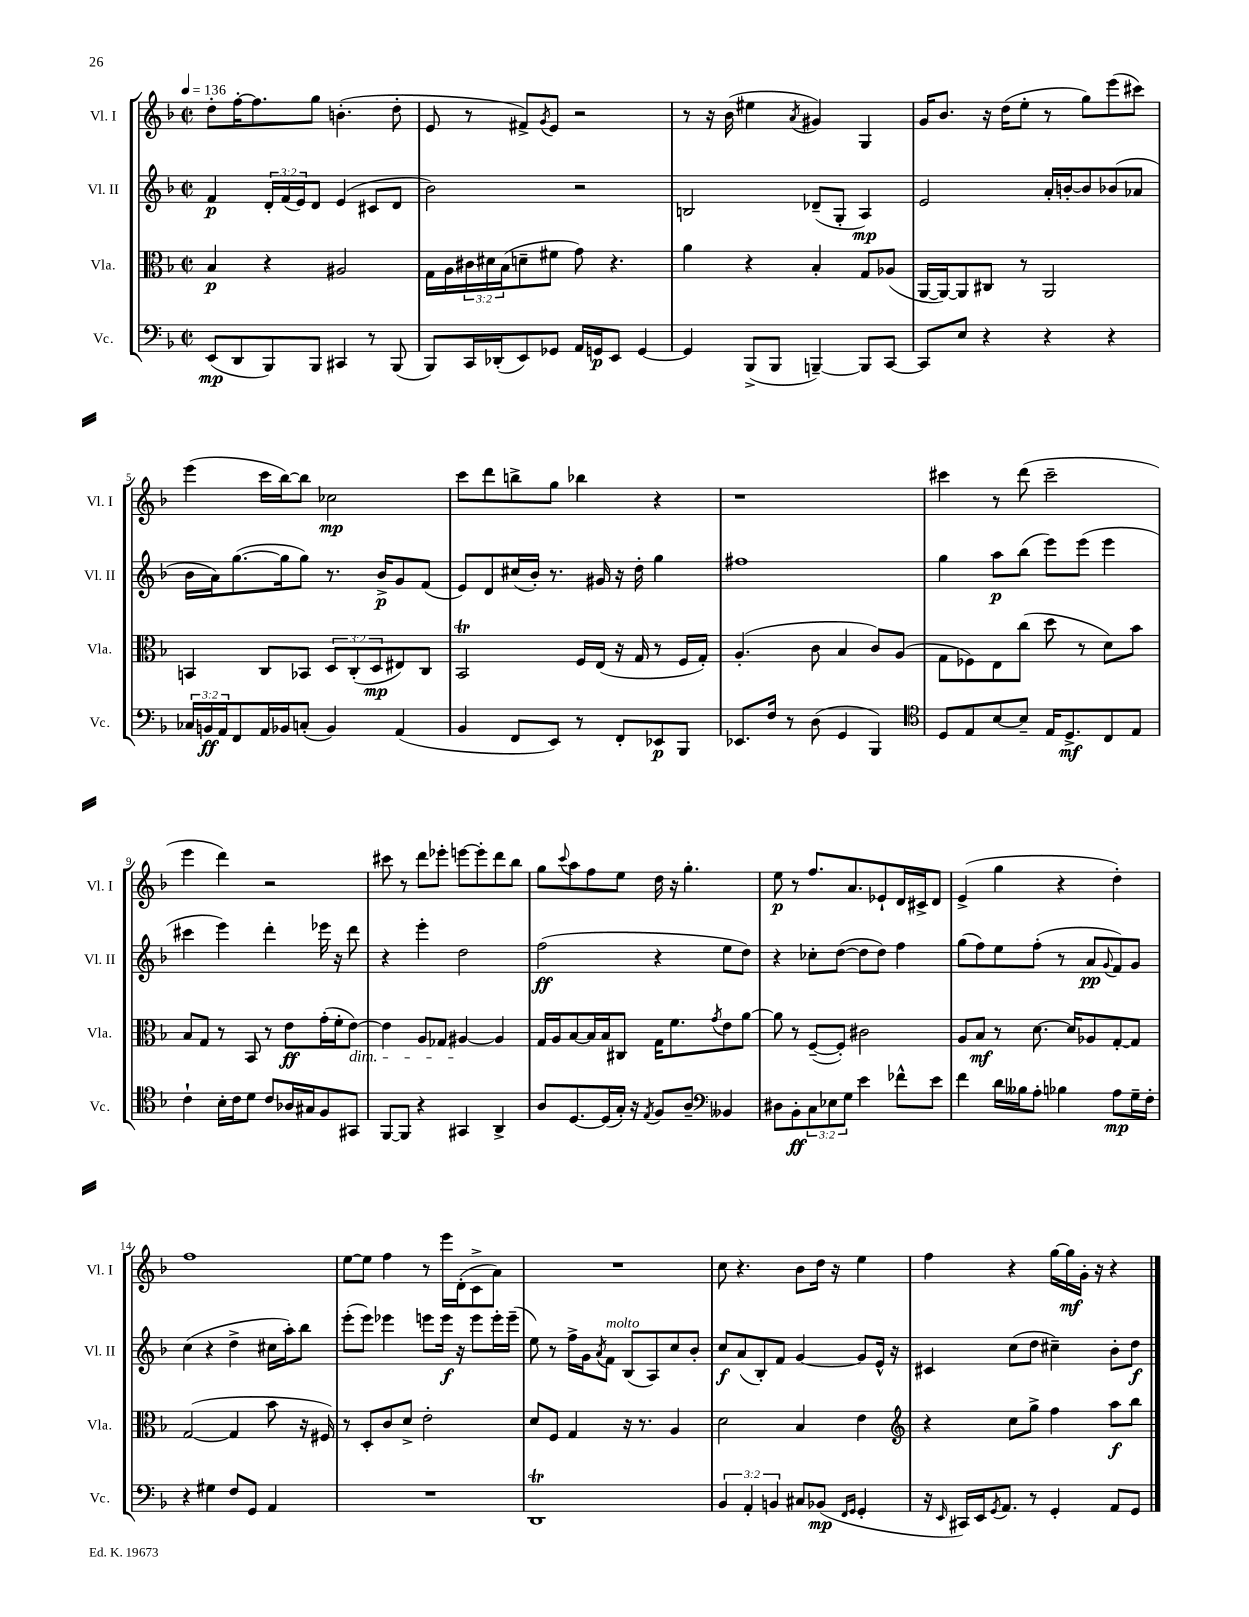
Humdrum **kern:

**kern	**kern	**kern	**kern
*staff4	*staff3	*staff2	*staff1
*clefF4	*clefC3	*clefG2	*clefG2
*k[b-]	*k[b-]	*k[b-]	*k[b-]
*M2/2	*M2/2	*M2/2	*M2/2
*met(c|)	*met(c|)	*met(c|)	*met(c|)
*MM136	*MM136	*MM136	*MM136
(8EE	4B-	4f	8dd'
8DD	.	.	[16ff'
.	.	.	8.ff]
8BBB-)	4r	24d'	.
.	.	(24f	.
.	.	24e)	.
8BBB-	.	8d	8gg
4CC#	2A#	(4e	(4.b'
8r	.	8c#	.
(8BBB-	.	8d	8dd'
=	=	=	=
8BBB-)	16G	2b-)	8e
.	16A	.	.
16CC	24c#	.	8r
.	24d#	.	.
(16DD-'	.	.	.
.	(24B-	.	.
8EE)	8d~	.	8f#^)
.	.	.	8qg
8GG-	8f#	.	8e
16AA	8g)	2r	2r
16GG	.	.	.
8EE	4.r	.	.
[4GG	.	.	.
=	=	=	=
4GG]	4a	2B	8r
.	.	.	16r
.	.	.	(16b-
(8BBB-^	4r	.	4ee#
8BBB-	.	.	.
.	.	.	8qa
[4BBB~)	4B-'	(8d-~	4g#)
.	.	8G'	.
8BBB]	8G	4A)	4G
[8CC	(8A-	.	.
=	=	=	=
8CC]	[16AA	2e	16g
.	16AA_)	.	8.b-
8E	8AA]	.	.
4r	8C#	.	16r
.	.	.	(16dd
.	8r	.	8ee'
4r	2AA	16a'	8r
.	.	[16b'	.
.	.	8b]	8gg)
4r	.	(8b-	(8eee
.	.	8a-	8ccc#)
=	=	=	=
24C-	4BB	16b-	(4eee
24BB	.	.	.
.	.	16a)	.
24AA	.	.	.
8FF	.	([8.gg	.
16AA	8C	.	16ccc
16BB-	.	16gg]	[16bb-)
(8C'	8BB-	8gg)	8bb-]
4BB-)	12D	8.r	2cc-
.	(12C'	.	.
.	12D	.	.
.	.	16b-^	.
(4AA	8E#)	8g	.
.	8C	(8f	.
=	=	=	=
4BB-	2BB-	8e)	8ccc
.	.	8d	8ddd
8FF	.	(16cc#	8bb^
.	.	16b-')	.
8EE)	.	8.r	8gg
8r	16F	.	4bb-
.	(16E	16g#	.
8FF'	16r	16r	.
.	16G	16dd'	.
8EE-	8r	4gg	4r
8BBB-	16F	.	.
.	16G')	.	.
=	=	=	=
8.EE-	(4.A'	1ff#	1r
16F	.	.	.
8r	.	.	.
(8D	8c	.	.
4GG	4B-	.	.
4BBB-)	8c)	.	.
.	(8A	.	.
=	=	=	=
*clefC4	*	*	*
8D	8G	4gg	4ccc#
8E	8F-)	.	.
[8B-	8E	8aa	8r
8B-~]	(8cc	(8bb-	(8ddd
16E	8dd	8eee)	2ccc#~
8.D^	.	.	.
.	8r	(8eee	.
8C	8d)	4eee	.
8E	8b-	.	.
=	=	=	=
4c`	8B-	4ccc#	4eee
.	8G	.	.
16B-'	8r	4eee)	4ddd)
16c	.	.	.
8d	8BB-	.	.
8c	8r	4ddd'	2r
16A-	8e	.	.
16G#	.	.	.
8F	(16g'	16eee-	.
.	16f'	16r	.
8GG#	[8e)	8ddd	.
=	=	=	=
[8FF	4e]	4r	8ccc#
8FF]	.	.	8r
4r	8A	4eee'	8ddd
.	8G-	.	8eee-'
4GG#	[4A#	2dd	[8eee
.	.	.	8eee']
4AA^	4A#]	.	8ddd
.	.	.	8bb-
=	=	=	=
8A	16G	(2ff	8gg
.	16A	.	.
.	.	.	8qqccc
[8.D	[8B-	.	8aa
.	16B-]	.	8ff
(16D]	16B-	.	.
16G')	8C#	.	8ee
16r	.	.	.
8qE	.	.	.
8F	16G	4r	16dd
.	8.f	.	16r
8A~	.	.	4.gg'
*clefF4	*	*	*
.	8qg	.	.
4BB--	8e	8ee	.
.	[8a	8dd)	.
=	=	=	=
8D#	8a]	4r	8ee
8BB-'	8r	.	8r
12C	([8F~	8cc-'	8.ff
12E-	.	.	.
.	8F'])	([8dd	.
12G	.	.	.
.	.	.	8.a
4e	2c#	8dd]	.
.	.	8dd)	8e-`
8f-^^	.	4ff	16d
.	.	.	16c#^
8e	.	.	8d
=	=	=	=
4f	8A	(8gg	(4e^
.	8B-	8ff)	.
16d	8r	8ee	4gg
16B--	.	.	.
8A'	[8.d	(8ff'	.
4B-	.	8r	4r
.	16d]	.	.
.	8A-	8a	.
.	.	8qqg	.
8A	[8G'	8f)	4dd')
16G~	8G]	8g	.
16F'	.	.	.
=	=	=	=
4r	([2G	(4cc	1ff
4G#	.	4r	.
8F	4G]	4dd^	.
8GG	.	.	.
4AA	8b-	16cc#	.
.	.	16aa')	.
.	16r	8bb-	.
.	16F#)	.	.
=	=	=	=
1r	8r	(8eee'	[8ee
.	8D'	8eee)	8ee]
.	8c	4eee-	4ff
.	8d^	.	.
.	2e'	8eee	8r
.	.	16eee	16eee
.	.	16r	(16d'
.	.	8eee	8c^
.	.	16eee'	8a)
.	.	(16eee~	.
=	=	=	=
1DD	8d	8ee)	1r
.	8F	8r	.
.	4G	16ff^	.
.	.	16g	.
.	.	8qa	.
.	.	8f	.
.	16r	(8B-	.
.	8.r	.	.
.	.	8A)	.
.	4A	8cc	.
.	.	8b-'	.
=	=	=	=
6BB-	2d	8cc	8cc
.	.	(8a	4.r
6AA'	.	.	.
.	.	8B-')	.
6BB	.	.	.
.	.	8f	.
8C#	4B-	[4g	8b-
(8BB-	.	.	16dd
.	.	.	16r
16qqFF	.	.	.
16qqGG	.	.	.
4GG'	4e	8g]	4ee
.	.	16e^^	.
.	.	16r	.
=	=	=	=
*	*clefG2	*	*
16r	4r	4c#	4ff
16qqEE	.	.	.
16CC#)	.	.	.
16EE	.	.	.
8qGG	.	.	.
8.AA	.	.	.
.	8cc	(8cc	4r
8r	8gg^	8dd	.
4GG'	4ff	4cc#~)	[16gg
.	.	.	16gg]
.	.	.	16g'
.	.	.	16r
8AA	8aa	8b-'	4r
8GG	8bb-	8dd	.
==	==	==	==
*-	*-	*-	*-
